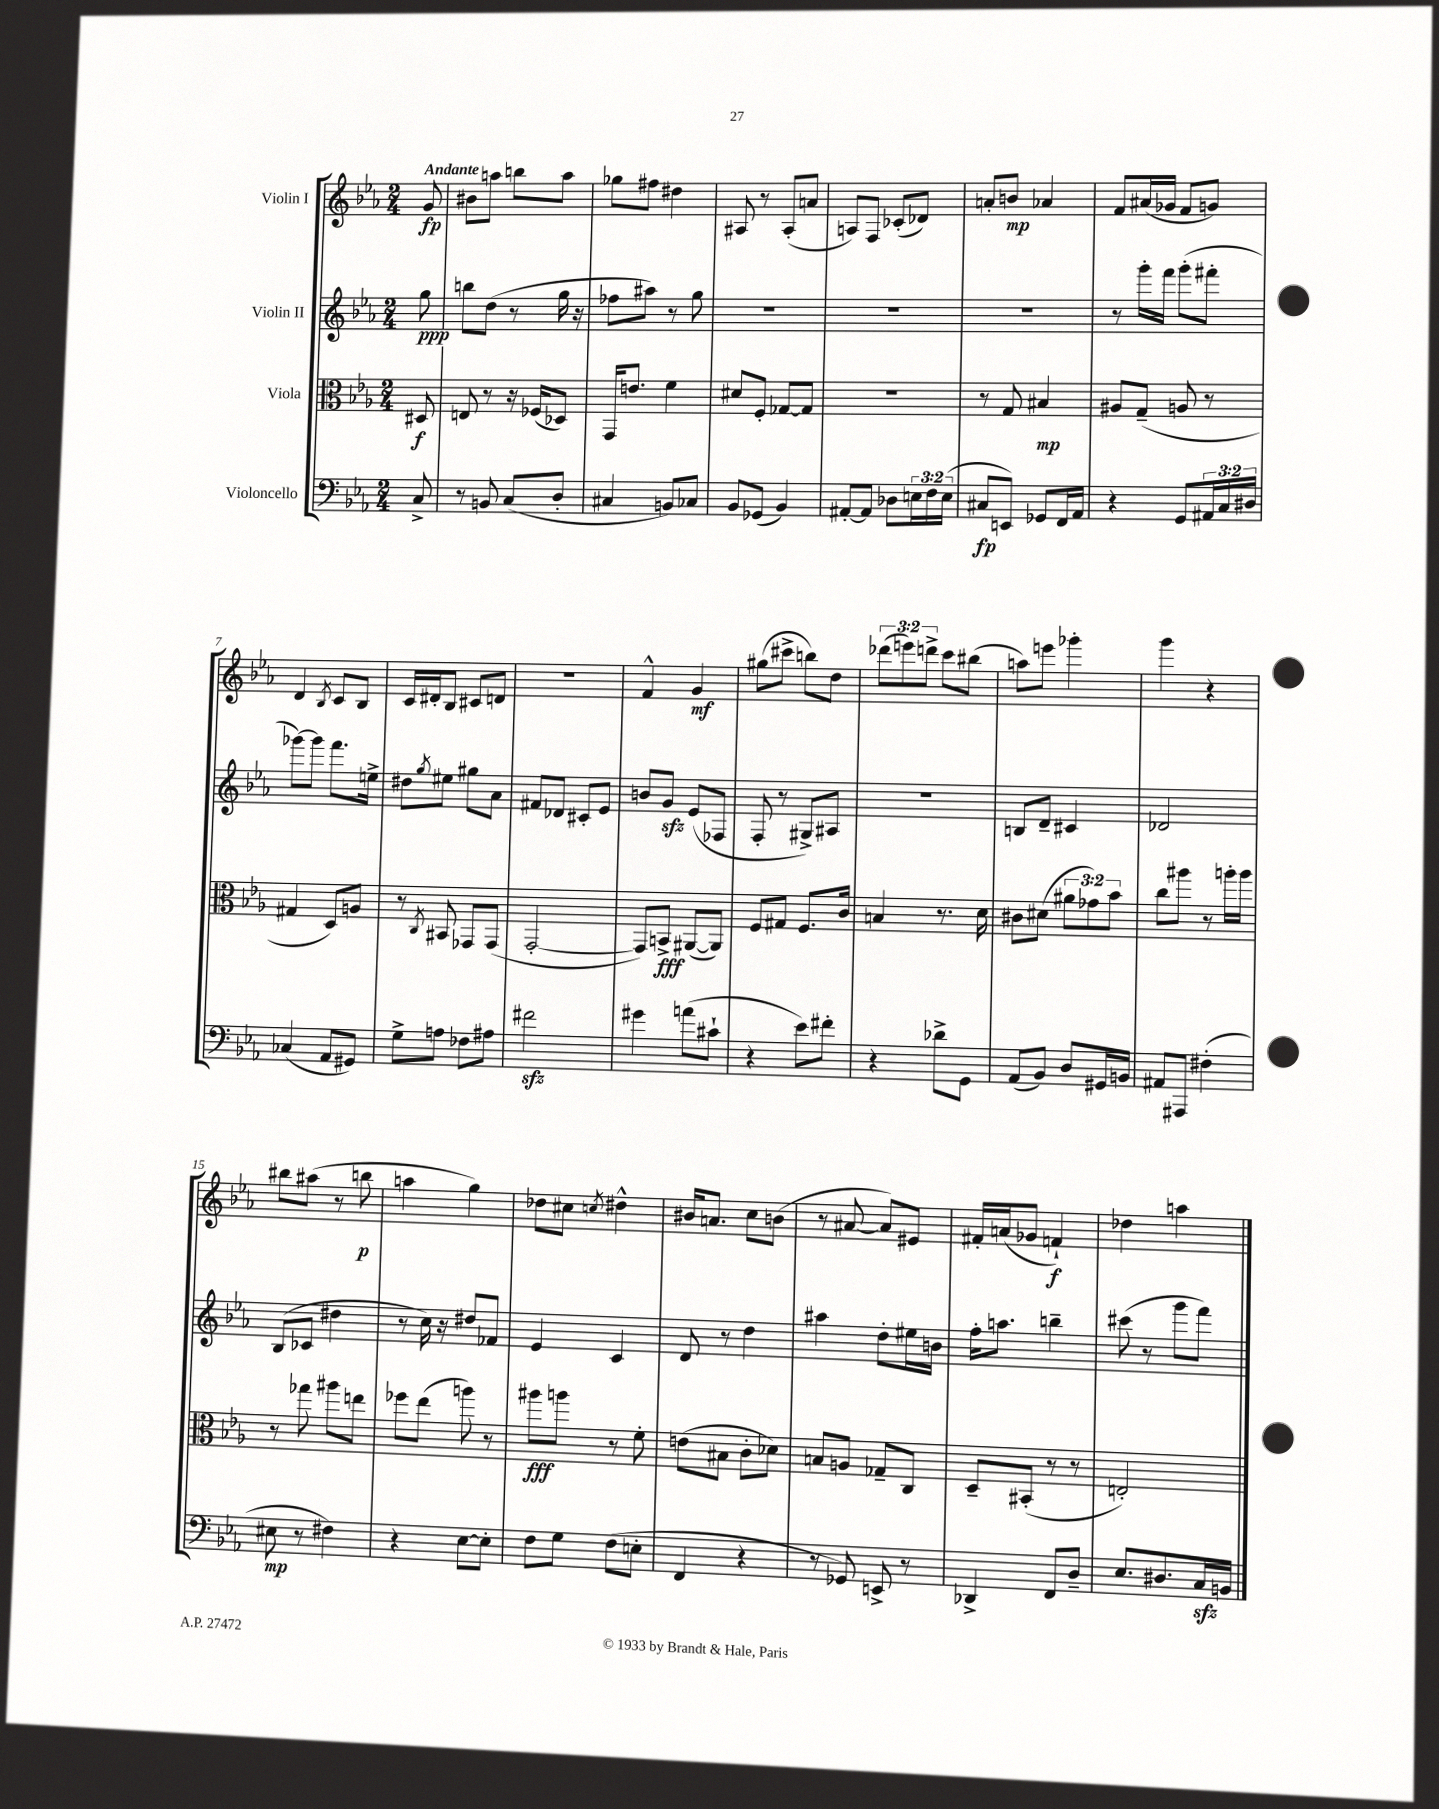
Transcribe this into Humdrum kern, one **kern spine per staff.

**kern	**kern	**kern	**kern
*staff4	*staff3	*staff2	*staff1
*clefF4	*clefC3	*clefG2	*clefG2
*k[b-e-a-]	*k[b-e-a-]	*k[b-e-a-]	*k[b-e-a-]
*M2/4	*M2/4	*M2/4	*M2/4
8C^	8D#	8gg	8g
=	=	=	=
8r	8E	8bb	8b#
8BB	8r	(8dd	8aa
(8C	16r	8r	8bb
.	(16F-	.	.
8D'	8D-)	16gg	8aa
.	.	16r	.
=	=	=	=
4C#	16GG	8ff-	8gg-
.	8.e	.	.
.	.	8aa#)	8ff#
8BB)	4f	8r	4dd#
8C-	.	8gg	.
=	=	=	=
8BB-	8d#	2r	8A#
(8GG-	8F'	.	8r
4BB-)	[8G-	.	(8A#'
.	8G-]	.	8a
=	=	=	=
[8AA#'	2r	2r	8A)
8AA#]	.	.	8F
8D-	.	.	(8c-'
24E	.	.	8d-)
24F	.	.	.
(24E	.	.	.
=	=	=	=
8C#	8r	2r	8a'
8EE)	8G	.	8b
8GG-	4B#	.	4a-
16FF	.	.	.
16AA-	.	.	.
=	=	=	=
4r	8A#	8r	8f
.	(8G~	16ggg'	(16a#
.	.	16fff	16g-
8GG	8A	(8ggg'	8f
24AA#	8r	8fff#'	8g)
24C	.	.	.
24D#	.	.	.
=	=	=	=
(4C-	4G#	[8ggg-)	4d
.	.	8ggg-]	.
.	.	.	8qB-
8AA-	8D)	8.fff	8c
8GG#)	8A	.	8B-
.	.	16ee^	.
=	=	=	=
8G^	8r	8dd#	16c
.	.	.	16d#'
.	8qC	8qgg	.
8A	8BB#	8ee#	8B-
8F-	8GG-	8gg#	8c#
8A#	(8GG-	8a-	8d
=	=	=	=
2f#	[2GG'	8f#	2r
.	.	8d-	.
.	.	8c#'	.
.	.	8e-	.
=	=	=	=
4g#	8GG])	8b	4f^^
.	8BB^	8g	.
(8a	([8AA#	(8e-	4g
8c#`	8AA#])	8F-	.
=	=	=	=
4r	8F	8F'	(8gg#
.	8G#	8r	8ccc#^
8e-)	8.F	8G#^)	8bb)
8f#'	.	8A#	8dd
.	16c	.	.
=	=	=	=
4r	4B	2r	(12ddd-
.	.	.	12eee)
.	.	.	12ddd^
8d-^	8.r	.	8ccc
8GG	.	.	(8bb#
.	16d	.	.
=	=	=	=
(8AA-	8c#	8B	8aa)
8BB-)	(8d#	8d~	8eee
8D	12a#	4c#	4ggg-'
.	12g-)	.	.
16GG#	.	.	.
.	12b-	.	.
16BB	.	.	.
=	=	=	=
8AA#	8cc	2d-	4ggg
8AAA#	8aa#	.	.
(4F#'	8r	.	4r
.	16aa'	.	.
.	16aa	.	.
=	=	=	=
8E#	8r	(8B-	8bb#
8r	8gg-	8c-	(8aa#
4F#)	8aa#	4dd#	8r
.	8ee	.	8bb
=	=	=	=
4r	8ff-	8r	4aa
.	(8ee-	16cc)	.
.	.	16r	.
[8E-	8aa)	8dd#	4gg)
8E-']	8r	8f-	.
=	=	=	=
8F	8aa#	4e-	8dd-
8G	8aa	.	8cc#
.	.	.	8qcc
(8F	8r	4c	4dd#^^
8E'	8f'	.	.
=	=	=	=
4FF	(8e	8d	16b#
.	.	.	8.a
.	8B#	8r	.
4r	8c'	4dd	8cc
.	8d-)	.	(8b
=	=	=	=
8r	8B	4aa#	8r
8GG-)	8A	.	[8a#
8EE^	8G-~	8dd'	8a#])
8r	8C	16ee#	8e#
.	.	16b	.
=	=	=	=
4DD-^	8D~	16ff'	16f#'
.	.	8.aa	(16a
.	(8BB#'	.	8g-
8FF	8r	4bb~	4f`)
8D~	8r	.	.
=	=	=	=
8.E-	2E')	(8ccc#	4dd-
.	.	8r	.
8.D#	.	.	.
.	.	8ggg	4aa
16C	.	8fff)	.
16BB	.	.	.
==	==	==	==
*-	*-	*-	*-
